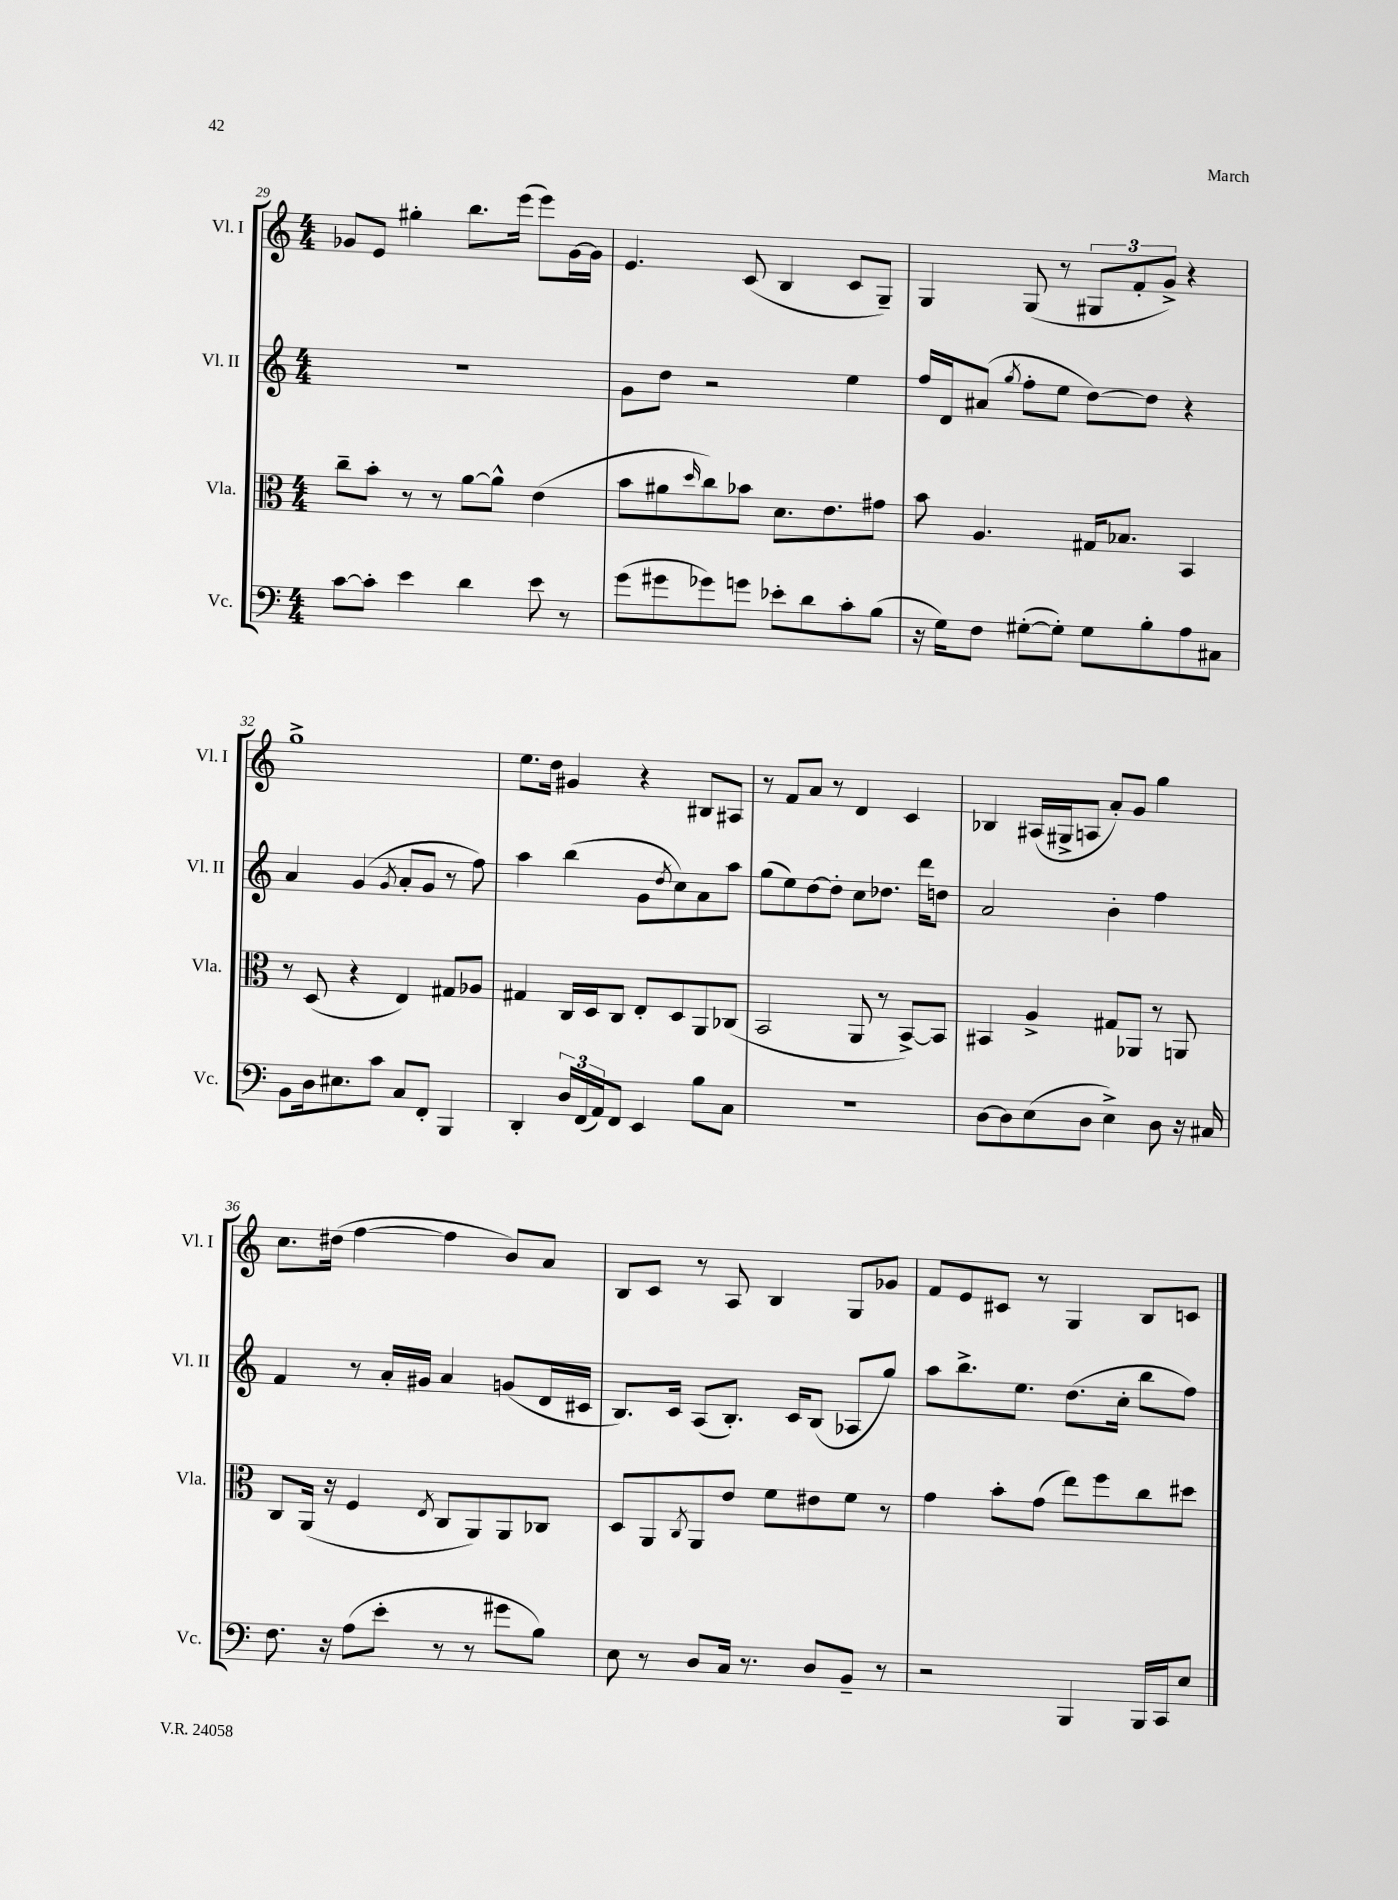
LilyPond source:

<<
\new StaffGroup <<
\new Staff = "s0" \with { instrumentName = "Vl. I" shortInstrumentName = "Vl. I" } {
    \clef treble \key c \major \numericTimeSignature \time 4/4
    ges'8 e'8 gis''4-. b''8. e'''16( e'''8) ges'16~ ges'16 |
    e'4. c'8( b4 c'8 g8--) |
    g4 g8( r8 \tuplet 3/2 { gis8 f'8-. g'8->) } r4 |
    g''1-> |
    e''8. d''16 gis'4 r4 bis8 ais8 |
    r8 f'8 a'8 r8 d'4 c'4 |
    bes4 ais16( gis16-> a8 a'8-.) g'8 g''4 |
    c''8. dis''16( f''4~ f''4 b'8) a'8 |
    b8 c'8 r8 a8 b4 g8 ges'8 |
    f'8 e'8 cis'8 r8 g4 b8 c'8 \bar "|." |
}
\new Staff = "s1" \with { instrumentName = "Vl. II" shortInstrumentName = "Vl. II" } {
    \clef treble \key c \major \numericTimeSignature \time 4/4
    R1 |
    g'8 d''8 r2 e''4 |
    f''16 d'16 ais'8( \acciaccatura { g''8 } f''8-. e''8 d''8~) d''8 r4 |
    a'4 g'4( \acciaccatura { g'8 } a'8-. g'8 r8 f''8) |
    a''4 b''4( g'8 \acciaccatura { d''8 } c''8) a'8 a''8 |
    g''8( e''8) d''8~ d''8-. c''8 des''8. d'''16 d''8 |
    a'2 b'4-. f''4 |
    f'4 r8 a'16-. gis'16 a'4 g'8( d'16 cis'16 |
    b8.) c'16 a8( b8.-.) c'16 b8( aes8 g''8) |
    a''8 b''8.-> e''8. d''8.( c''16-. b''8 f''8) \bar "|." |
}
\new Staff = "s2" \with { instrumentName = "Vla." shortInstrumentName = "Vla." } {
    \clef alto \key c \major \numericTimeSignature \time 4/4
    c''8-- b'8-. r8 r8 a'8~ a'8-^ e'4( |
    b'8 ais'8 \grace { d''16 } c''8) bes'8 d'8. e'8. gis'8 |
    b'8 a4. gis16 bes8. b,4 |
    r8 d8( r4 e4) gis8 aes8 |
    gis4 c16 d16 c8 e8-. d8 a,8 ces8( |
    b,2 a,8 r8 b,8~->) b,8 |
    bis,4 a4-> gis8 aes,8 r8 a,8 |
    c8 a,16( r16 f4 \acciaccatura { e8 } c8 a,8) a,8 ces8 |
    d8 a,8 \acciaccatura { c8 } a,8 e'8 f'8 eis'8 f'8 r8 |
    g'4 b'8-. g'8( e''8) f''8 c''8 dis''8 \bar "|." |
}
\new Staff = "s3" \with { instrumentName = "Vc." shortInstrumentName = "Vc." } {
    \clef bass \key c \major \numericTimeSignature \time 4/4
    c'8~ c'8-. e'4 d'4 e'8 r8 |
    g'8( gis'8 ges'8) g'8 ees'8-. d'8 c'8-. b8( |
    r16 g16) f8 gis8~-.( gis8-.) gis8 b8-. a8 cis8 |
    b,8 d16 eis8. c'8 c8 f,8-. b,,4 |
    d,4-. \tuplet 3/2 { d16 f,16( a,16) } f,8 e,4 b8 c8 |
    R1 |
    d8~ d8 e8( d8 e4->) d8 r16 cis16 |
    f8. r16 a8( e'8-. r8 r8 gis'8 b8) |
    e8 r8 d8 c16 r8. d8 b,8-- r8 |
    r2 b,,4 b,,16 c,16 e8 \bar "|." |
}
>>
>>
\layout { \context { \Score currentBarNumber = #29 } }
